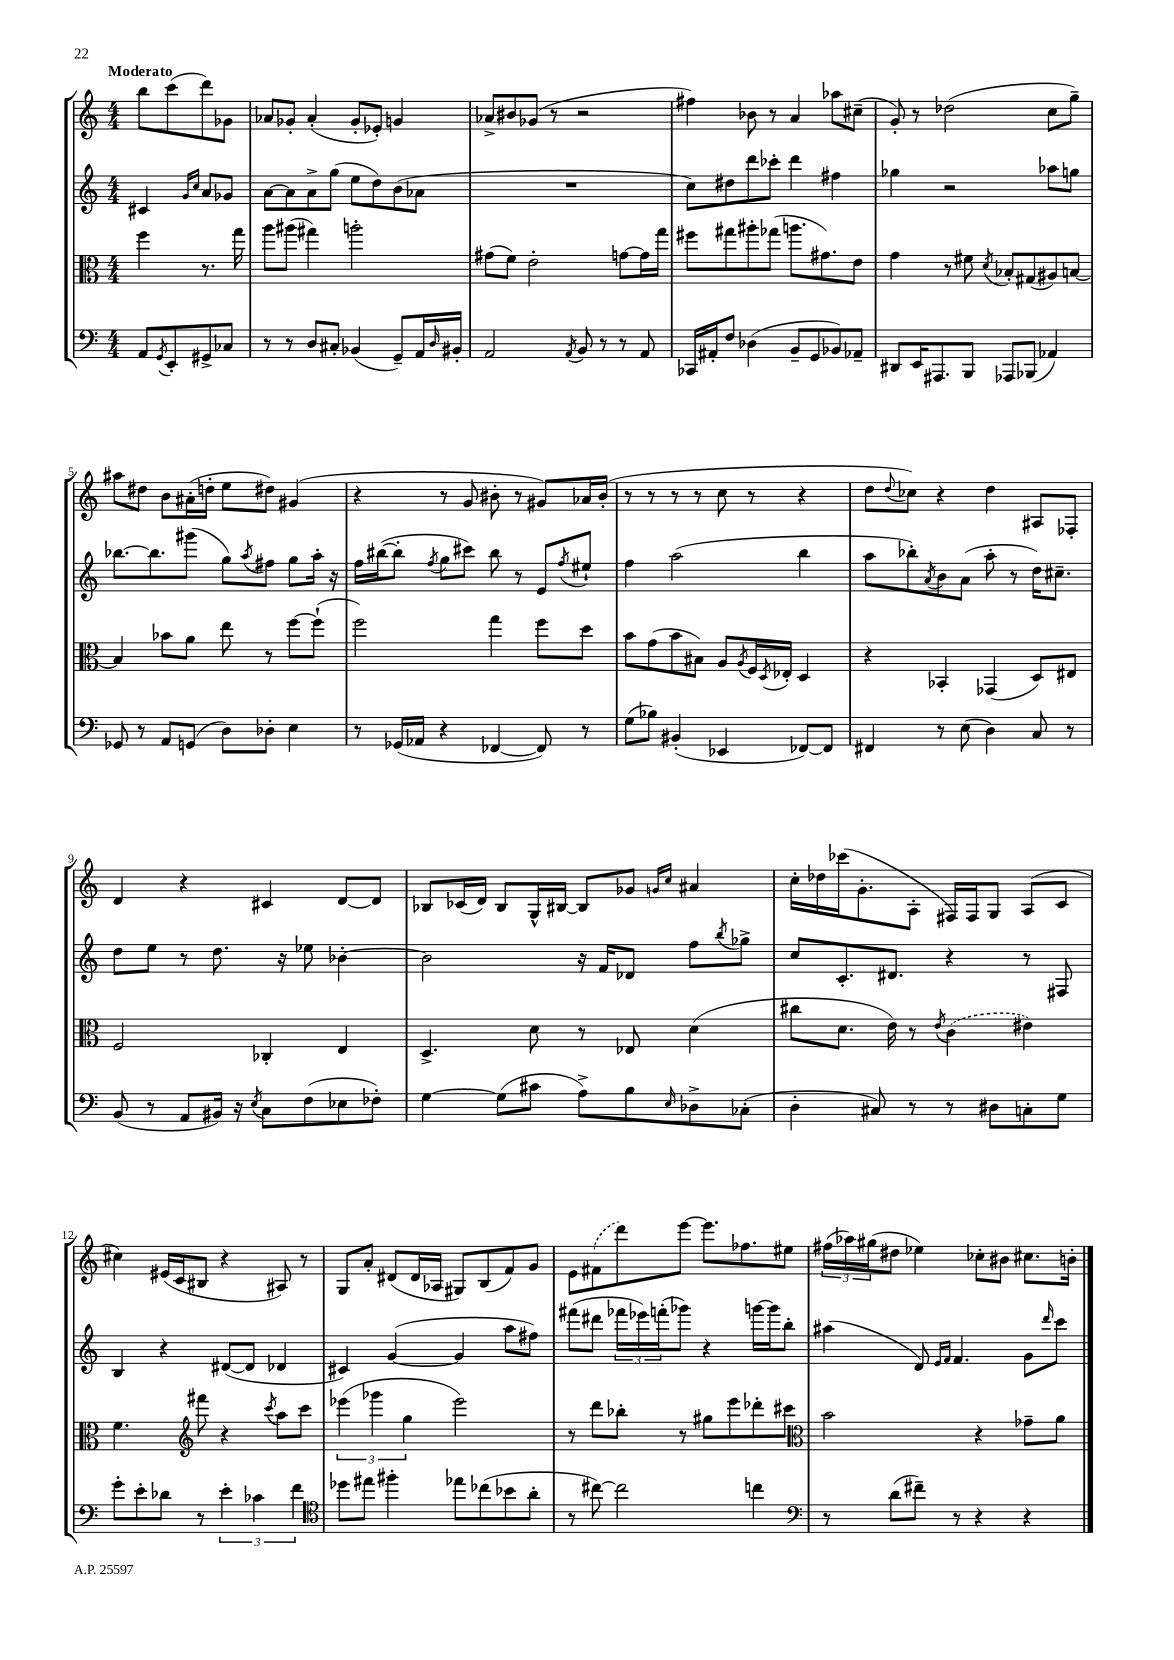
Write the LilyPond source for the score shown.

<<
\new StaffGroup <<
\new Staff = "s0" {
    \clef treble \key c \major \numericTimeSignature \time 4/4 \partial 2 \tempo "Moderato"
    b''8 c'''8( d'''8) ges'8 |
    aes'8 ges'8-. aes'4-.( ges'8-. ees'8-.) g'4 |
    aes'8-> bis'8 ges'8( r8 r2 |
    fis''4) bes'8 r8 a'4 aes''8 cis''8--( |
    g'8-.) r8 des''2( c''8 g''8--) |
    ais''8 dis''8 b'8 ais'16-.( d''16-. e''8 dis''8) gis'4( |
    r4 r8 g'8 bis'8-. r8 gis'8) aes'16 bis'16-.( |
    r8 r8 r8 r8 c''8 r8 r4 |
    d''8 \appoggiatura { d''8 } ces''8) r4 d''4 ais8 fes8-. |
    d'4 r4 cis'4 d'8~ d'8 |
    bes8 ces'16( d'16) bes8 g16-^ bis16~ bis8 ges'8 \grace { g'16 c''16 } ais'4 |
    c''16-. des''16 ces'''16( g'8.-. a8-. fis16) fis16 g8 a8( c'8 |
    cis''4) eis'16( c'16 bis8 r4 ais8) r8 |
    g8 a'8-. dis'8( dis'16 aes16 gis8) b8( f'8) g'8 |
    e'8 \once \slurDashed fis'8( d'''8) e'''8~ e'''8. fes''8. eis''8 |
    \tuplet 3/2 { fis''16( aes''16) gis''16( } dis''8 ees''4) ces''8-. bis'8 cis''8. b'16-. \bar "|." |
}
\new Staff = "s1" {
    \clef treble \key c \major \numericTimeSignature \time 4/4 \partial 2
    cis'4 \grace { g'16 c''16 } a'8 ges'8 |
    a'8~ a'8 a'8-> g''8( e''8 d''8) b'8( aes'8 |
    R1 |
    c''8) dis''8 d'''8 ces'''8-. d'''4 fis''4 |
    ges''4 r2 aes''8 g''8 |
    bes''8.~ bes''8. gis'''8( g''8) \acciaccatura { a''8 } fis''8 g''8 a''16-. r16 |
    f''16 bis''16~( bis''8-. \acciaccatura { f''8 } g''8 cis'''8) bis''8 r8 e'8 \acciaccatura { f''8 } eis''8-! |
    f''4 a''2( b''4 |
    a''8 bes''8-.) \acciaccatura { a'8 } b'8 a'8( a''8-. r8 d''16) cis''8.-- |
    d''8 e''8 r8 d''8. r16 ees''8 bes'4~-. |
    bes'2 r16 f'16 des'8 f''8 \acciaccatura { b''8 } ges''8-> |
    c''8 c'8.-. dis'8. r4 r8 fis8 |
    b4 r4 dis'8~( dis'8 des'4 |
    cis'4) g'4~( g'4 a''8 fis''8) |
    fis'''8( dis'''8 \tuplet 3/2 { fes'''16 ees'''16) f'''16-.( } ges'''8) r4 g'''16~ g'''16 b''8-. |
    ais''4( d'8) \grace { e'16 f'16 } f'4. g'8 \grace { d'''16 } c'''8 \bar "|." |
}
\new Staff = "s2" {
    \clef alto \key c \major \numericTimeSignature \time 4/4 \partial 2
    f''4 r8. g''16 |
    a''8 ais''8( gis''4) a''2-. |
    gis'8( f'8) e'2-. g'8~ g'16 g''16 |
    fis''8 gis''8 ais''8-. ges''8( a''8. gis'8.) e'8 |
    g'4 r8 fis'8 \acciaccatura { d'8 } bes8-. gis8( ais8) b8~ |
    b4 bes'8 a'8 e''8 r8 f''8~ f''8-!( |
    f''2) g''4 f''8 d''8 |
    b'8 g'8( b'8 bis8) a8 \acciaccatura { a8 } f16 \acciaccatura { d8 } ees16-. d4 |
    r4 bes,4-. ges,4( d8) eis8 |
    f2 ces4-. e4 |
    d4.-> d'8 r8 ees8 d'4( |
    cis''8 d'8. e'16) r8 \acciaccatura { e'8 } \once \slurDashed c'4( eis'4) |
    f'4. \clef treble fis'''8 r4 \acciaccatura { c'''8 } a''8 c'''8 |
    \tuplet 3/2 { ees'''4( ges'''4 g''4 } ees'''2) |
    r8 d'''8 bes''8-. r8 gis''8 e'''8 des'''8-. cis'''8 |
    \clef alto b'2 r4 ges'8-- a'8 \bar "|." |
}
\new Staff = "s3" {
    \clef bass \key c \major \numericTimeSignature \time 4/4 \partial 2
    a,8 \acciaccatura { g,8 } e,8-. gis,8-> ces8 |
    r8 r8 d8 cis8-. bes,4( g,8--) a,16 \grace { d16 } bis,16-. |
    a,2 \acciaccatura { a,8 } b,8 r8 r8 a,8 |
    ces,16 ais,16-. f8 des4( b,8-- g,8 bes,8) aes,8-- |
    dis,8 e,16 ais,,8. b,,8 aes,,8 bes,,8( aes,4) |
    ges,8 r8 a,8 g,8( d8) des8-. e4 |
    r8 ges,16( aes,16 r4 fes,4~ fes,8) r8 |
    g8( bes8) bis,4-.( ees,4 fes,8~) fes,8 |
    fis,4 r8 e8( d4) c8 r8 |
    b,8( r8 a,8 bis,16) r16 \acciaccatura { e8 } c8 f8( ees8 fes8-.) |
    g4~ g8( cis'8 a8->) b8 \grace { e16 } des8-> ces8-.( |
    d4-. cis8) r8 r8 dis8 c8-. g8 |
    g'8-. e'8-. des'8 r8 \tuplet 3/2 { e'4-. ces'4 f'4 } |
    \clef tenor des''8 eis''8 fis''4-. ees''8 ces''8( bes'8 a'8-. |
    r8 cis''8~) cis''2 c''4 |
    \clef bass r8 d'8( fis'8--) r8 r4 r4 \bar "|." |
}
>>
>>
